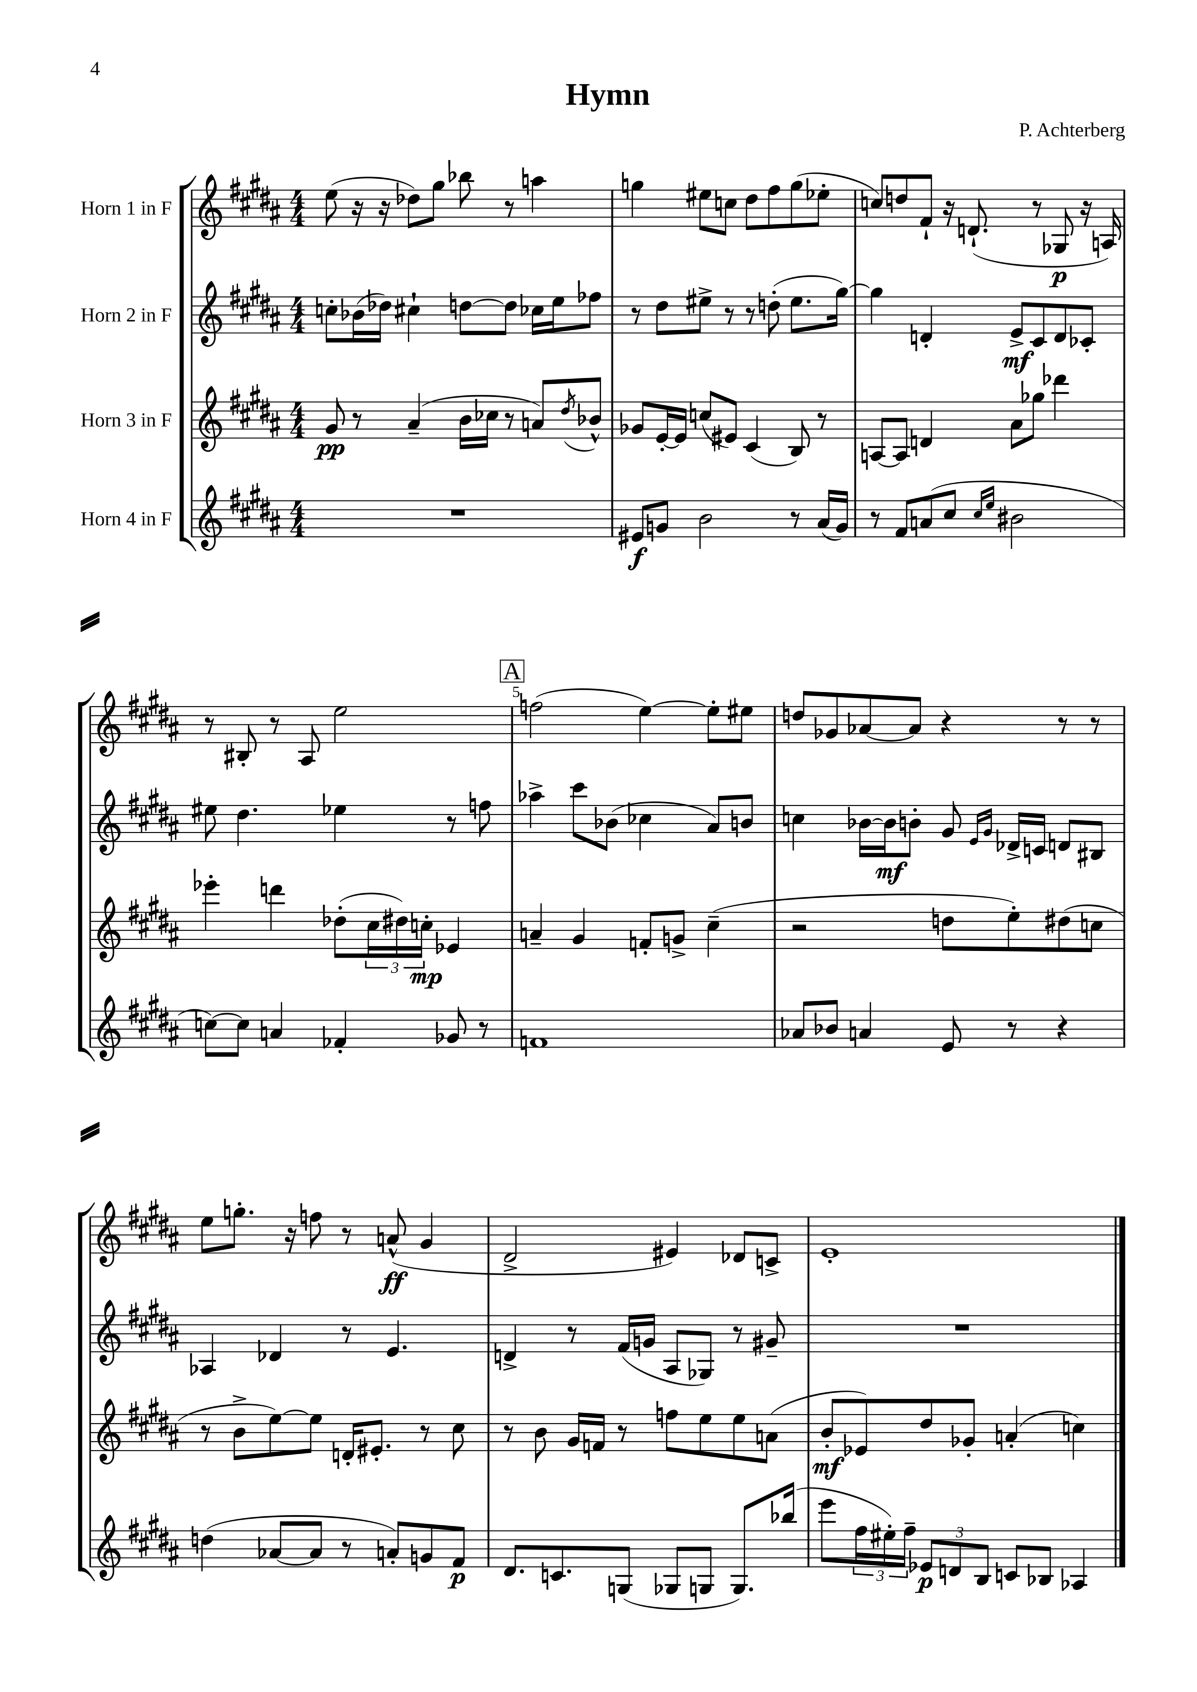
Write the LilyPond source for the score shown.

\header { title = "Hymn" composer = "P. Achterberg" }
<<
\new StaffGroup <<
\new Staff = "s0" \with { instrumentName = "Horn 1 in F" } {
    \clef treble \key b \major \numericTimeSignature \time 4/4
    e''8( r16 r16 des''8) gis''8 bes''8 r8 a''4 |
    g''4 eis''8 c''8 dis''8 fis''8 g''8( ees''8-. |
    c''8) d''8 fis'8-! r16 d'8.-!( r8 ges8\p r16 a16) |
    r8 bis8-. r8 ais8 e''2 |
    \mark \markup { \box "A" } f''2( e''4~) e''8-. eis''8 |
    d''8 ges'8 aes'8~ aes'8 r4 r8 r8 |
    e''8 g''8.-. r16 f''8 r8 a'8-^\ff( gis'4 |
    dis'2-> eis'4) des'8 c'8-> |
    e'1-. \bar "|." |
}
\new Staff = "s1" \with { instrumentName = "Horn 2 in F" } {
    \clef treble \key b \major \numericTimeSignature \time 4/4
    c''8-. bes'16( des''16) cis''4-! d''8~ d''8 ces''16 e''16 fes''8 |
    r8 dis''8 eis''8-> r8 r8 d''8-.( eis''8. gis''16~) |
    gis''4 d'4-. e'8->\mf cis'8 d'8 ces'8-. |
    eis''8 dis''4. ees''4 r8 f''8 |
    \mark \markup { \box "A" } aes''4-> cis'''8 bes'8( ces''4 ais'8) b'8 |
    c''4 bes'16~ bes'16\mf b'8-. gis'8 \grace { e'16 gis'16 } des'16-> c'16 d'8 bis8 |
    aes4 des'4 r8 e'4. |
    d'4-> r8 fis'16( g'16 ais8 ges8) r8 gis'8-- |
    R1 \bar "|." |
}
\new Staff = "s2" \with { instrumentName = "Horn 3 in F" } {
    \clef treble \key b \major \numericTimeSignature \time 4/4
    gis'8\pp r8 ais'4--( b'16 ces''16 r8 a'8) \acciaccatura { dis''8 } bes'8-^ |
    ges'8 e'16~-. e'16 c''8( eis'8) cis'4( b8) r8 |
    a8~ a8 d'4 ais'8 ges''8 des'''4 |
    ees'''4-. d'''4 des''8-.( \tuplet 3/2 { cis''16 dis''16) c''16-.\mp } ees'4 |
    \mark \markup { \box "A" } a'4-- gis'4 f'8-. g'8-> cis''4--( |
    r2 d''8 e''8-.) dis''8( c''8 |
    r8 b'8-> e''8~) e''8 d'16-. eis'8.-. r8 cis''8 |
    r8 b'8 gis'16 f'16 r8 f''8 e''8 e''8 a'8( |
    b'8-.\mf ees'8) dis''8 ges'8-. a'4-.( c''4) \bar "|." |
}
\new Staff = "s3" \with { instrumentName = "Horn 4 in F" } {
    \clef treble \key b \major \numericTimeSignature \time 4/4
    R1 |
    eis'8\f g'8 b'2 r8 ais'16( g'16) |
    r8 fis'8 a'8( cis''8 \grace { cis''16 e''16 } bis'2 |
    c''8~) c''8 a'4 fes'4-. ges'8 r8 |
    \mark \markup { \box "A" } f'1 |
    aes'8 bes'8 a'4 e'8 r8 r4 |
    d''4( aes'8~ aes'8 r8 a'8-.) g'8 fis'8\p |
    dis'8. c'8. g8( ges8 g8 g8.) bes''16( |
    e'''8 \tuplet 3/2 { fis''16 eis''16-.) fis''16-- } \tuplet 3/2 { ees'8\p d'8 b8 } c'8 bes8 aes4 \bar "|." |
}
>>
>>
\layout { \context { \Score \override BarNumber.break-visibility = ##(#f #t #t) barNumberVisibility = #(every-nth-bar-number-visible 5) } }
